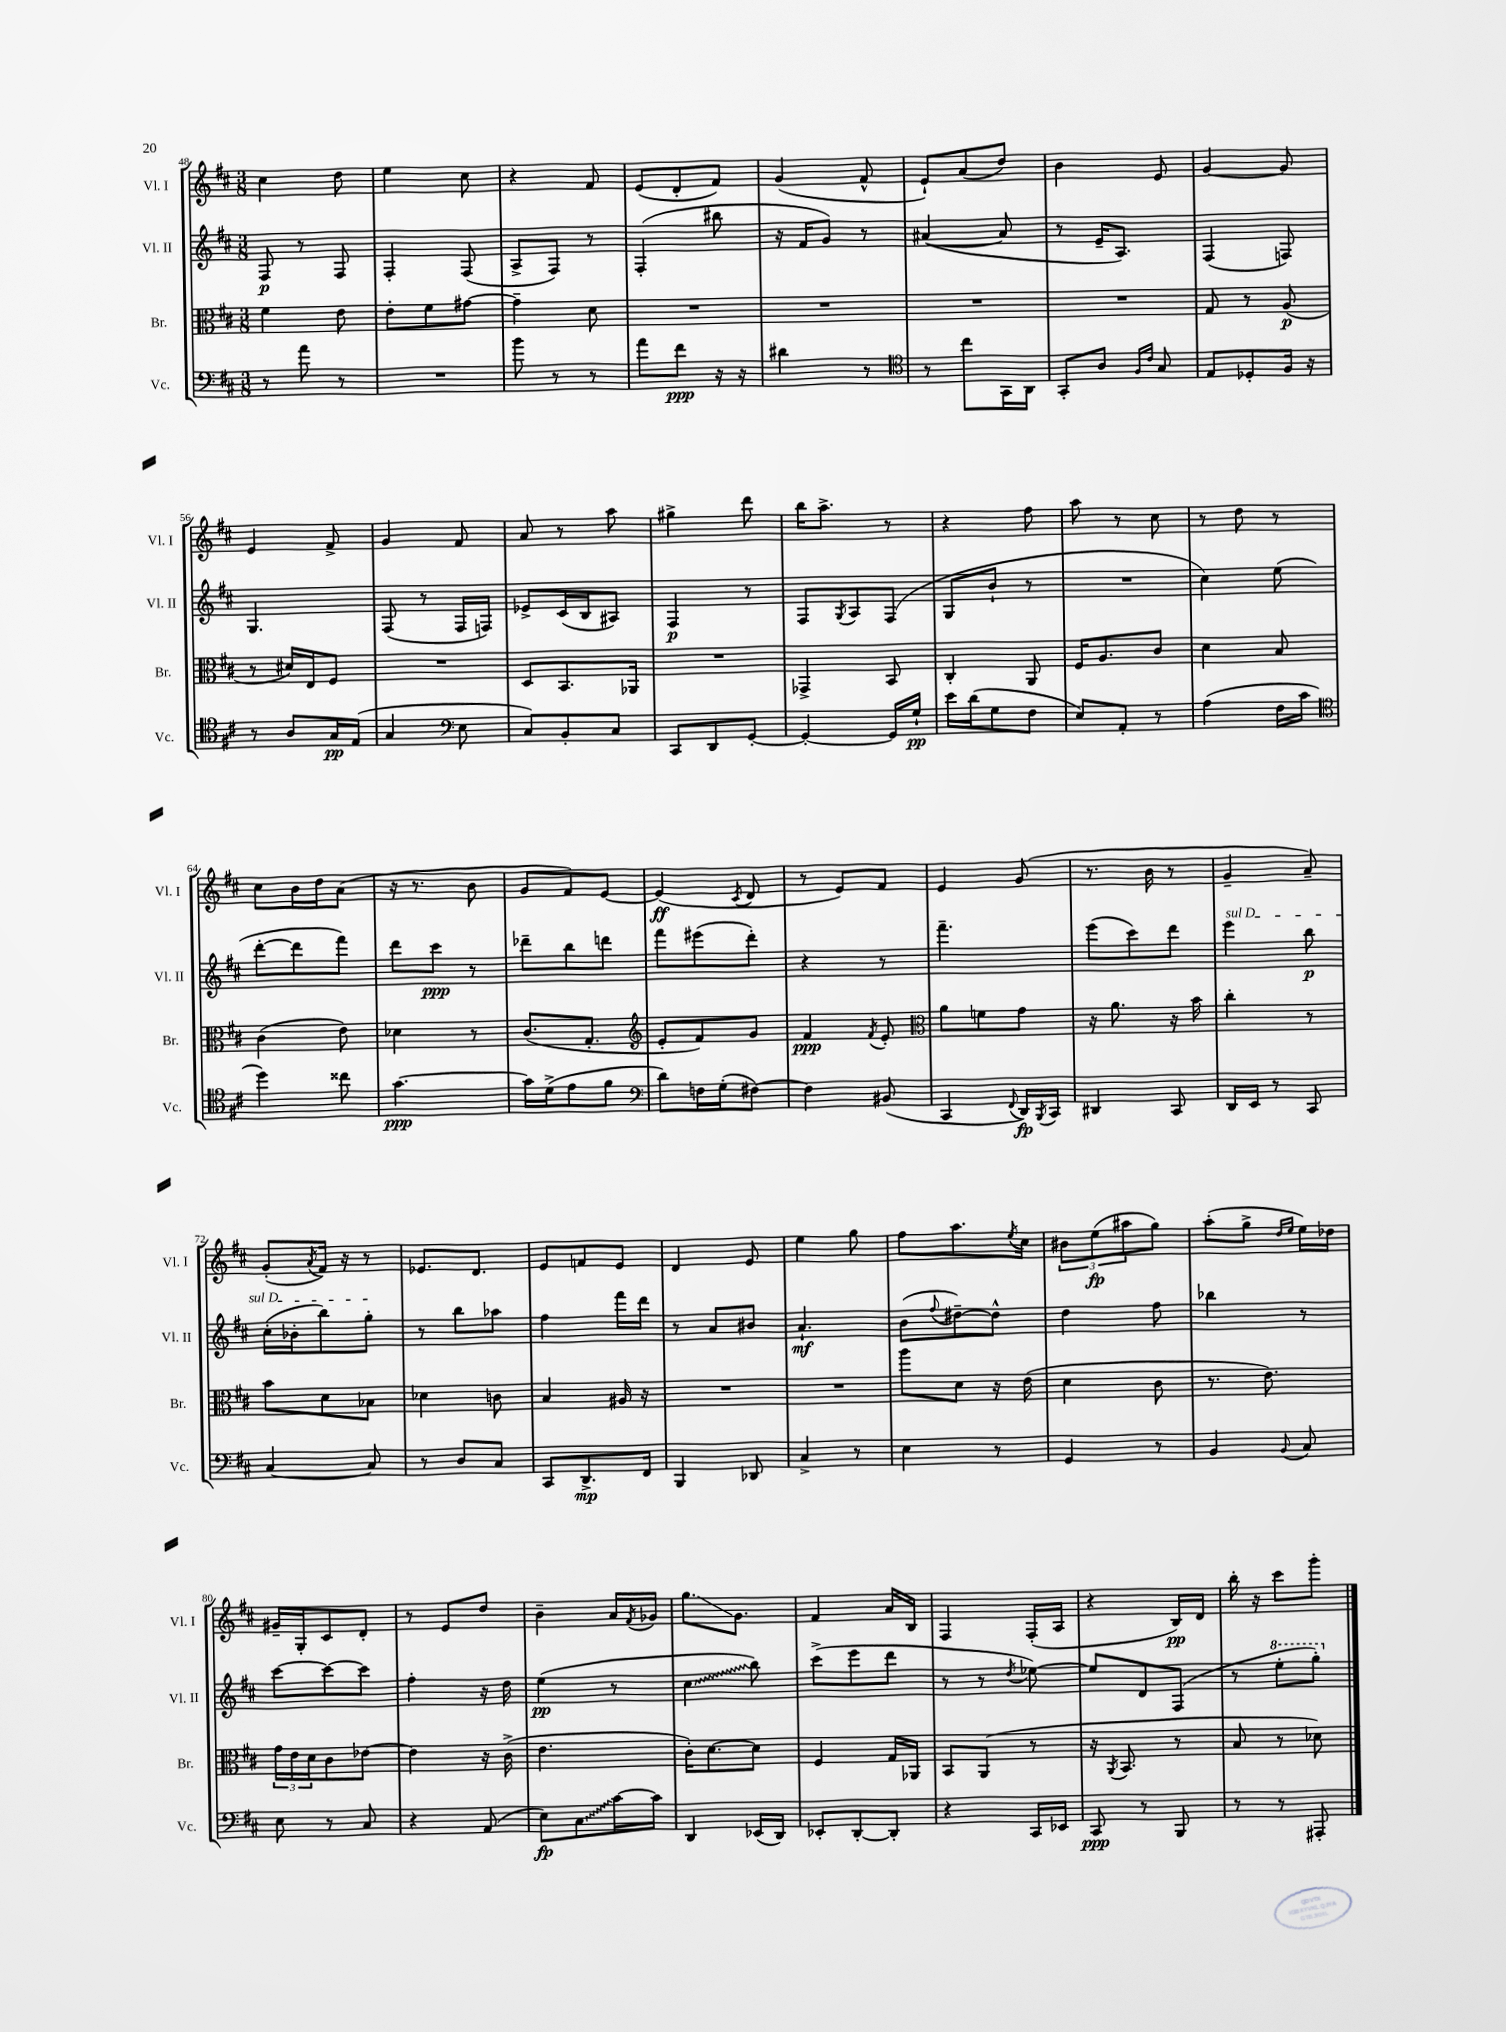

**kern	**kern	**kern	**kern
*staff4	*staff3	*staff2	*staff1
*clefF4	*clefC3	*clefG2	*clefG2
*k[f#c#]	*k[f#c#]	*k[f#c#]	*k[f#c#]
*M3/8	*M3/8	*M3/8	*M3/8
8r	4f#	8F#	4cc#
8a	.	8r	.
8r	8e	8F#	8dd
=	=	=	=
4.r	8e'	4F#'	4ee
.	8f#	.	.
.	[8g#	(8F#	8cc#
=	=	=	=
8b	4g#~]	8A^	4r
8r	.	8F#)	.
8r	8d	8r	8f#
=	=	=	=
8a	4.r	(4F#'	(8e
8f#	.	.	8d'
16r	.	8bb#	8f#)
16r	.	.	.
=	=	=	=
4d#	4.r	16r	(4g
.	.	16f#	.
.	.	8g)	.
8r	.	8r	8f#^^
=	=	=	=
*clefC4	*	*	*
8r	4.r	([4a#	8e`)
8cc#	.	.	(8a
16GG	.	8a#]	8dd)
16AA	.	.	.
=	=	=	=
8GG'	4.r	8r	4b
8A	.	16e~	.
.	.	8.A)	.
16qqF#	.	.	.
16qqc#	.	.	.
8G	.	.	8e
=	=	=	=
8E	8G	(4F#	[4g
8D-'	8r	.	.
16F#	(8A	8F)	8g]
16r	.	.	.
=	=	=	=
8r	8r	4.G	4e
8A	16d#)	.	.
.	16E	.	.
16G	8F#	.	8f#^
(16E	.	.	.
=	=	=	=
4G	4.r	(8F#	4g
.	.	8r	.
*clefF4	*	*	*
8E	.	16F#	8f#
.	.	16F)	.
=	=	=	=
8C#)	8D	8e-^	8a
8BB'	8.BB	(16c#	8r
.	.	16B	.
8C#	.	8A#)	8aa
.	16AA-	.	.
=	=	=	=
8CC#	4.r	4F#	4gg#^
8DD	.	.	.
[8GG'	.	8r	8ddd
=	=	=	=
4GG'_	4GG-^	8F#	16bb
.	.	.	8.aa^
.	.	8qG	.
.	.	8A	.
16GG]	8BB	(8F#	8r
16G`	.	.	.
=	=	=	=
16e	4C#'	8G	4r
(16d	.	.	.
8G	.	8b`	.
8F#	8AA	8r	8ff#
=	=	=	=
8E)	16F#	4.r	8aa
.	8.A	.	.
8AA'	.	.	8r
8r	8c#	.	8cc#
=	=	=	=
(4A	4d	4cc#)	8r
.	.	.	8dd
16F#	8B	(8ee	8r
16c#	.	.	.
=	=	=	=
*clefC4	*	*	*
4dd)	(4c#	[8ddd'	8cc#
.	.	8ddd]	16b
.	.	.	16dd
8cc##	8e)	8fff#)	(8a
=	=	=	=
[4.g	4d-	8ddd	16r
.	.	.	8.r
.	.	8ccc#	.
.	8r	8r	8b
=	=	=	=
16g]	(8.c#	8ddd-~	8g
(16d^	.	.	.
8e	.	8bb	8f#)
.	8.G'	.	.
8f#	.	8ddd	[8e
=	=	=	=
*clefF4	*clefG2	*	*
8d)	8e'	8fff#	(4e]
16F	8f#)	(8eee#	.
(16G'	.	.	.
.	.	.	8qc#
[8F#)	8g	8ddd')	8d
=	=	=	=
4F#]	4f#	4r	8r
.	.	.	8e)
.	8qf#	.	.
(8BB#	8e'	8r	8f#
=	=	=	=
*	*clefC3	*	*
4CC#	8a	4.fff#~	4e
.	8f	.	.
8qqFF#	.	.	.
16DD)	8g	.	(8g
8qBBB	.	.	.
16CC#	.	.	.
=	=	=	=
4DD#	16r	(8eee	8.r
.	8.a	.	.
.	.	8ccc#)	.
.	.	.	16b
8CC#	16r	8ddd	8r
.	16b	.	.
=	=	=	=
16DD	4cc#'	4eee	4g~
16EE	.	.	.
8r	.	.	.
8CC#	8r	8bb	8a~)
=	=	=	=
[4C#	8b	(16cc#'	(8g'
.	.	16b-'	.
.	.	.	8qa
.	8d	8bb)	16f#)
.	.	.	16r
8C#]	8B-	8gg'	8r
=	=	=	=
8r	4d-	8r	8.e-
8D	.	8bb	.
.	.	.	8.d
8C#	8c	8aa-	.
=	=	=	=
8CC#	4B	4ff#	8e
8.DD^	.	.	8f
.	16A#	16fff#	8e
16FF#	16r	16ddd	.
=	=	=	=
4BBB	4.r	8r	4d
.	.	8a	.
8DD-	.	8b#	8e
=	=	=	=
4C#^	4.r	4.a`	4ee
8r	.	.	8gg
=	=	=	=
4E	8aa	(8b	8ff#
.	.	8qqff#	.
.	8d	[8dd#~)	8.aa
8r	16r	8dd#^^]	.
.	.	.	8qee
.	(16e	.	16cc#
=	=	=	=
4GG	4d	4dd	12b#
.	.	.	(12ee
.	.	.	12aa#
8r	8c#	8ff#	8gg)
=	=	=	=
4BB	8.r	4bb-	(8aa'
.	.	.	8gg^
.	8.e)	.	.
.	.	.	16qqdd
8qqBB	.	.	16qqee
8C#	.	8r	16ee)
.	.	.	16dd-
=	=	=	=
8E	24g	[8ccc#	16g#~
.	24e	.	.
.	.	.	16G'
.	24d	.	.
8r	8c#	8ccc#_	8c#
8C#	[8e-	8ccc#]	8d'
=	=	=	=
4r	4e-]	4ff#'	8r
.	.	.	8e
(8AA	16r	16r	8dd
.	(16c#^	16dd	.
=	=	=	=
8E)	4.e	(4ee	4b~
8C#	.	.	.
[16c#	.	8r	16a
.	.	.	8qf#
16c#]	.	.	16g-
=	=	=	=
4DD	16c#')	4cc#	8.gg
.	[8.d	.	.
.	.	.	8.g
(16EE-	8d]	8bb)	.
16DD)	.	.	.
=	=	=	=
8EE-'	4F#	(8ccc#^	4f#
[8DD'	.	8eee	.
8DD']	16G	8ddd	16a
.	16AA-	.	16B
=	=	=	=
4r	8BB	8r	4F#
.	(8AA	8r	.
.	.	8qdd	.
16CC#	8r	[8ee-)	(16F#'
16EE-	.	.	16A
=	=	=	=
8CC#	16r	8ee-]	4r
.	8qAA	.	.
.	8.BB	.	.
8r	.	8d	.
8BBB	8r	(8F#	16B)
.	.	.	16d
=	=	=	=
8r	8B	8r	16bb'
.	.	.	16r
8r	8r	8eee'	8ccc#
8AAA#'	8d-)	8ggg')	8ggg'
==	==	==	==
*-	*-	*-	*-
